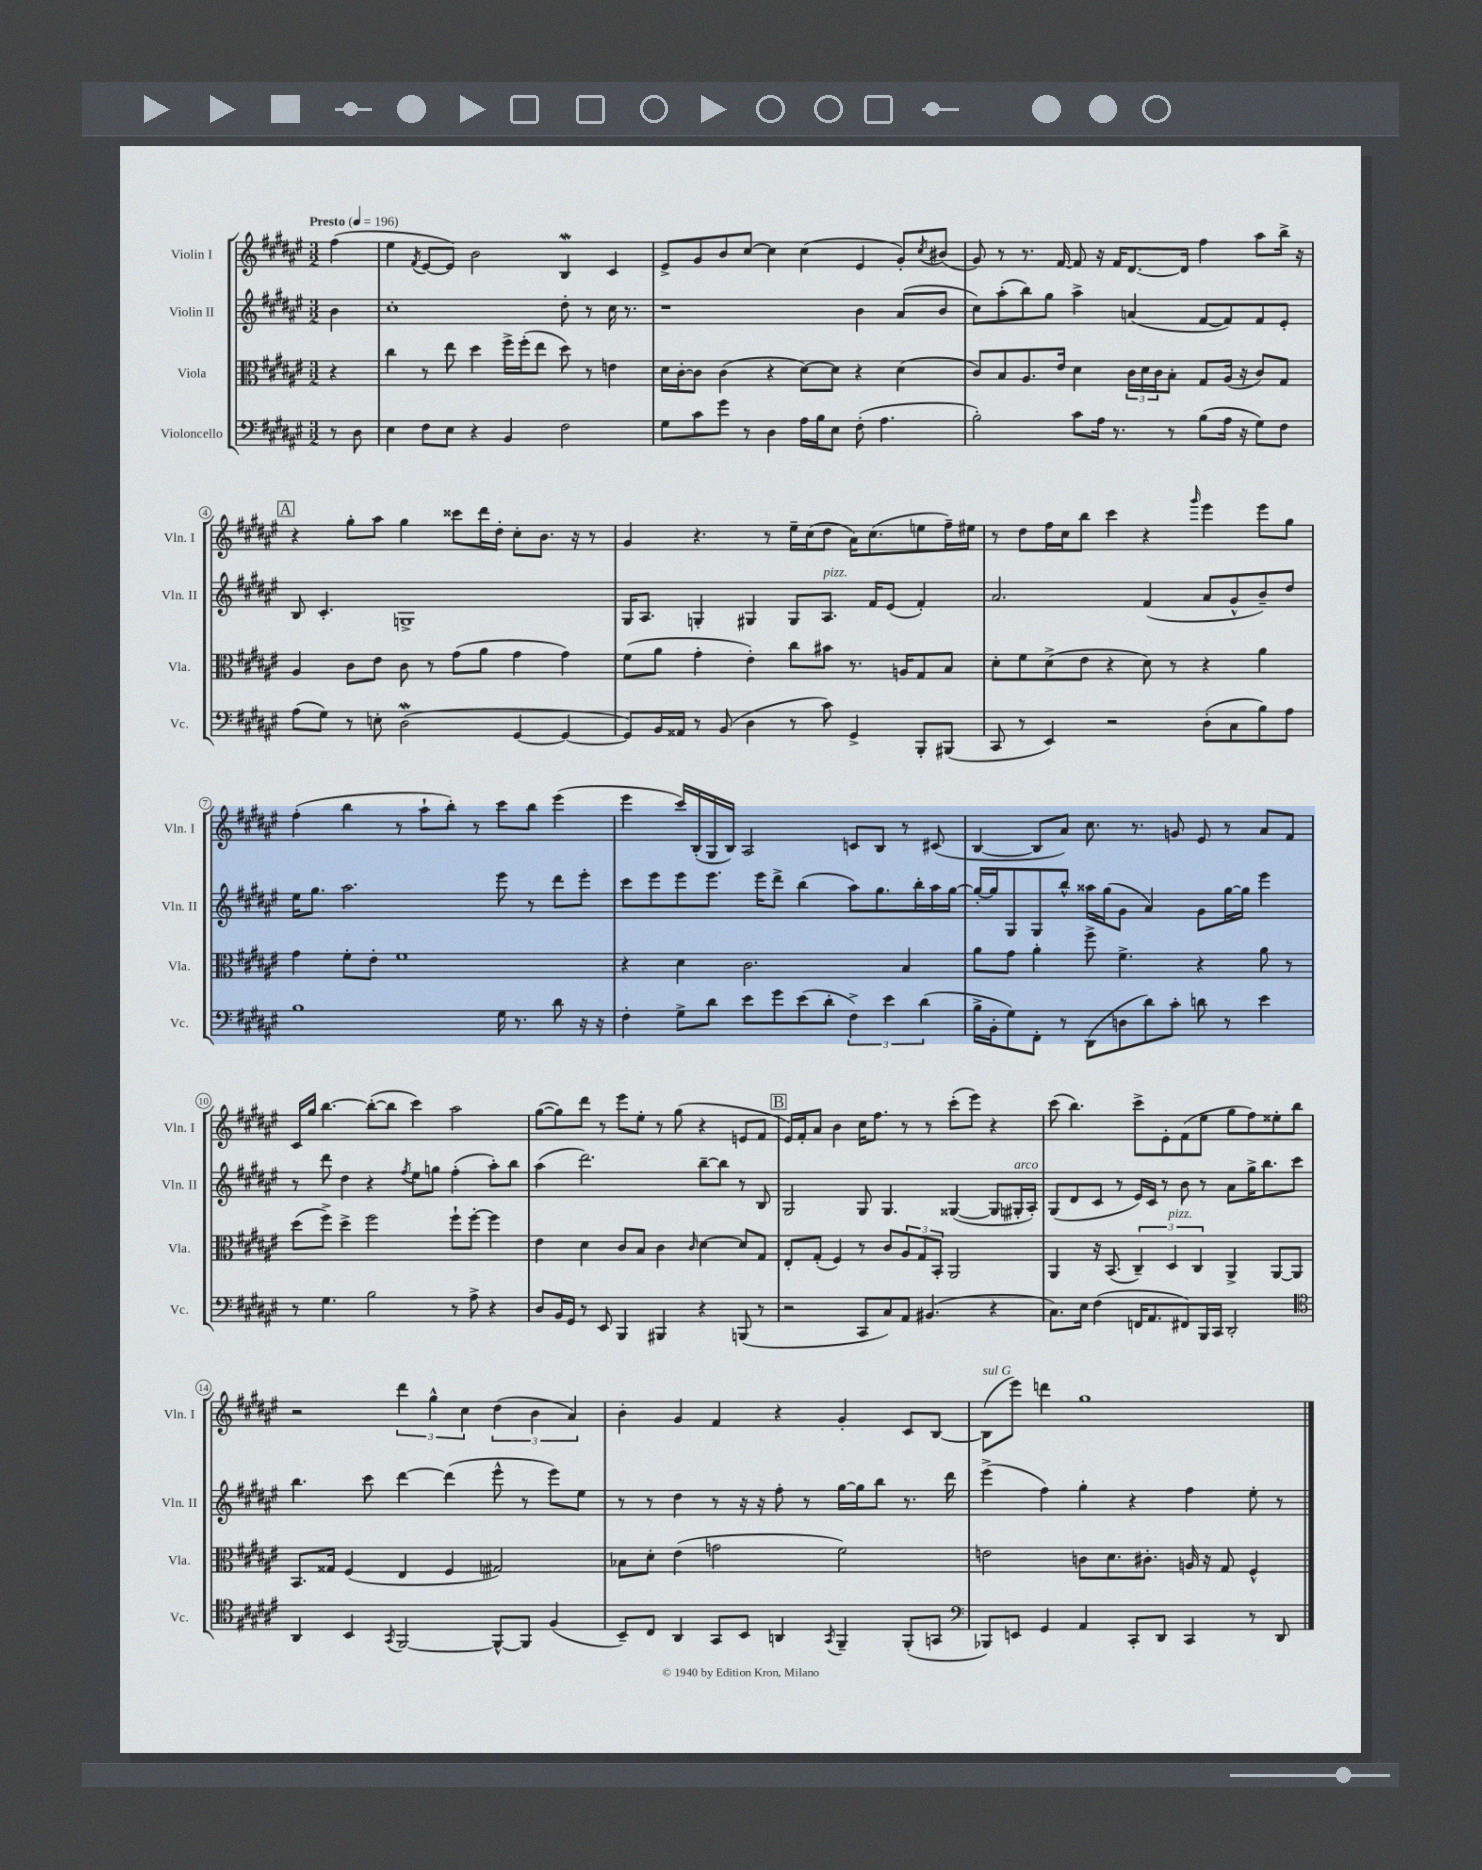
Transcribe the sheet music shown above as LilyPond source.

<<
\new StaffGroup <<
\new Staff = "s0" \with { instrumentName = "Violin I" shortInstrumentName = "Vln. I" } {
    \clef treble \key fis \major \numericTimeSignature \time 3/2 \partial 4 \tempo "Presto" 4 = 196
    fis''4( |
    eis''4 \acciaccatura { fis'8 } eis'8~ eis'8) b'2 b4\mordent cis'4 |
    eis'8-> gis'8 b'8 cis''8~ cis''4 cis''4( eis'4 gis'8-.) \acciaccatura { cis''8 } bis'8( |
    gis'8) r8 r8. fis'16~ fis'8 r16 fis'16 dis'8.~ dis'16 fis''4 ais''8 b''16-> r16 |
    \mark \markup { \box "A" } r4 gis''8-. ais''8 gis''4 cisis'''8 dis'''16 dis''16-. cis''8-. b'8. r16 r8 |
    gis'4 r4. r8 eis''16-- cis''16( dis''8 ais'16) cis''8.( e''8 fis''16--) eis''16 |
    r8 dis''8 fis''16 cis''16 b''8 cis'''4 r4 \grace { gis'''16 } eis'''4 eis'''8 gis''8 |
    fis''4-.( b''4 r8 ais''8-! b''8-.) r8 cis'''8 b''8 eis'''4( |
    eis'''4 cis'''16) b16-.( gis16 b16) ais2 c'8 b8 r8 cis'8( |
    b4~ b8 ais'8) cis''8. r8. g'8 eis'8 r8 ais'8 fis'8 |
    cis'16 gis''16 b''4.~ b''8~-.( b''8 cis'''4) ais''2 |
    gis''8~( gis''8) dis'''8 r8 eis'''8 eis''8-. r8 gis''8( r4 e'8 fis'8 |
    \mark \markup { \box "B" } eis'16) fis'16-. ais'8 b'4 cis''16 fis''8. r8 r8 cis'''8-.( eis'''8) r4 |
    cis'''8( b''4.) cis'''8-> eis'8-. fis'8( eis''8 gis''8 fis''8) eisis''8-. b''8 |
    r2 \tuplet 3/2 { dis'''4 gis''4-^ cis''4 } \tuplet 3/2 { dis''4( b'4 ais'4) } |
    b'4-. gis'4 fis'4 r4 gis'4-. cis'8 b8~ |
    b8^\markup { \italic "sul G" }( eis'''8) d'''4 gis''1 \bar "|." |
}
\new Staff = "s1" \with { instrumentName = "Violin II" shortInstrumentName = "Vln. II" } {
    \clef treble \key fis \major \numericTimeSignature \time 3/2 \partial 4
    b'4 |
    cis''1-. dis''8-. r8 cis''16 r8. |
    r1 b'4 ais'8( b'8 |
    cis''8) ais''8-.( b''8) gis''8 ais''4-> a'4( fis'8~ fis'8) fis'8 eis'8-. |
    \mark \markup { \box "A" } b8 cis'4.-. g1-> |
    gis16 ais8. g4-. gis4 gis8 ais8.^\markup { \italic "pizz." } fis'16 eis'8( fis'4-.) |
    ais'2. fis'4( ais'8 gis'8-^ b'8--) dis''8 |
    eis''16 gis''8. ais''2. eis'''8 r8 dis'''8 eis'''8-. |
    cis'''8 eis'''8 eis'''8 eis'''8. eis'''16 dis'''8-> b''4( ais''8) gis''8. b''16-. ais''16 gis''16~ |
    gis''16~-. gis''16 gis8 gis8 b''8-^ aisis''16 gis''16( gis'8 ais'4) gis'8 gis''16~ gis''16 eis'''4 |
    r8 dis'''8 dis''4 r4 \acciaccatura { fis''8 } eis''8 g''8 fis''4-.( ais''8-.) b''8 |
    ais''4( dis'''2.) b''8~-- b''8 r8 b8 |
    \mark \markup { \box "B" } gis2 gis8 gis4. gisis4~( gisis8 gis16-.^\markup { \italic "arco" } ais16-.) |
    gis8( dis'8 cis'8 r8 eis'16) cis'16 r8 b'8 r8 ais'8 gis''16-> b''8. cis'''8 |
    b''4. cis'''8 dis'''4~ dis'''4( eis'''8-^ r8 eis'''8) eis''8 |
    r8 r8 dis''4 r8 r16 r16 fis''8-. r8 gis''16~ gis''16 b''8 r8. dis'''16 |
    eis'''4->( fis''4) gis''4-. r4 fis''4 eis''8-. r8 \bar "|." |
}
\new Staff = "s2" \with { instrumentName = "Viola" shortInstrumentName = "Vla." } {
    \clef alto \key fis \major \numericTimeSignature \time 3/2 \partial 4
    r4 |
    cis''4 r8 eis''8 dis''4 fis''16-> fis''16-.( eis''8 dis''8) r8 e'4 |
    dis'16 cis'16~-. cis'8 cis'4( r4 dis'8~) dis'8 r4 dis'4( |
    cis'8) b8 ais8. eis'16 dis'4 \tuplet 3/2 { cis'16 dis'16 cis'16 } b8-. gis8 ais16( r16 cis'8) gis8 |
    \mark \markup { \box "A" } ais4 cis'8 eis'8 cis'8 r8 gis'8( ais'8 gis'4 gis'4) |
    fis'8( ais'8 gis'4-. eis'4-.) cis''8 bis'8 r8. a16 gis8 b8 |
    dis'8-. fis'8 dis'8->( eis'8 r4 dis'8) r8 r4 ais'4 |
    gis'4 fis'8-. eis'8-. fis'1 |
    r4 dis'4 cis'2. b4 |
    ais'8 gis'8 ais'4-. fis''8-> fis'4.-> r4 ais'8 r8 |
    dis''8( fis''8->) dis''4-> fis''2 fis''8-! fis''8~-. fis''4 |
    eis'4 dis'4 cis'8 b8 cis'4 \grace { cis'16 } dis'4~ dis'8 gis8 |
    \mark \markup { \box "B" } eis8-. gis8-.( fis4) r8 cis'8 \tuplet 3/2 { ais8 gis8 b,8-. } ais,2 |
    ais,4 r16 b,8.( \tuplet 3/2 { cis4--) dis4^\markup { \italic "pizz." } cis4 } ais,4-> ais,8~ ais,8 |
    b,8. gisis16 fis4( eis4 fis4 gis2) |
    bes8 dis'8-. eis'4( g'2 fis'2) |
    e'2 c'8 dis'8. cis'8.-. a16 r16 gis8 fis4-^ \bar "|." |
}
\new Staff = "s3" \with { instrumentName = "Violoncello" shortInstrumentName = "Vc." } {
    \clef bass \key fis \major \numericTimeSignature \time 3/2 \partial 4
    r8 dis8 |
    eis4 fis8 eis8 r4 b,4 fis2 |
    gis8 cis'8 gis'8 r8 dis4 ais16 b16 eis8 fis8-.( ais4. |
    b2-.) cis'8 ais16 r8. r8 b8( ais16 r16 gis8) fis8 |
    \mark \markup { \box "A" } ais8( gis8) r8 e8-. dis2\mordent( gis,4~ gis,4~ |
    gis,8) b,16 aisis,16 r8 b,8( dis4 r8 cis'8) gis,4-> b,,8-. bis,,8( |
    cis,8 r8 eis,4) r2 dis8-.( cis8 b8) ais8 |
    b1 gis16 r8. dis'8 r16 r16 |
    fis4-. gis8-> dis'8 eis'8 gis'8 eis'8( dis'8-. \tuplet 3/2 { fis4->) eis'4 dis'4( } |
    b16-> b,16-. gis8) fis,8-. r8 dis,8( d8 dis'8) cis'8-. d'8 r8 eis'4 |
    r8 gis4. b2 r8 ais8-> r4 |
    dis8 b,16 gis,16 r8 eis,8 b,,4 bis,,4 r4 b,,8( r8 |
    \mark \markup { \box "B" } r2 cis,8 cis8) ais,8 bis,4.( r4 |
    cis8.) eis16 fis4( f,16 ais,8. fis,8) b,,16 cis,16 dis,2-. |
    \clef tenor ais,4 b,4 \acciaccatura { gis,8 } fis,2~ fis,8~-^ fis,8 fis4( |
    b,8--) cis8 ais,4 gis,8 b,8 a,4 \acciaccatura { gis,8 } fis,4-- fis,8-.( g,8 |
    \clef bass bes,,8) e,8 gis,4 ais,4 cis,8-. dis,8 cis,4 r8 dis,8 \bar "|." |
}
>>
>>
\layout { \context { \Score \override BarNumber.stencil = #(make-stencil-circler 0.1 0.3 ly:text-interface::print) } }
